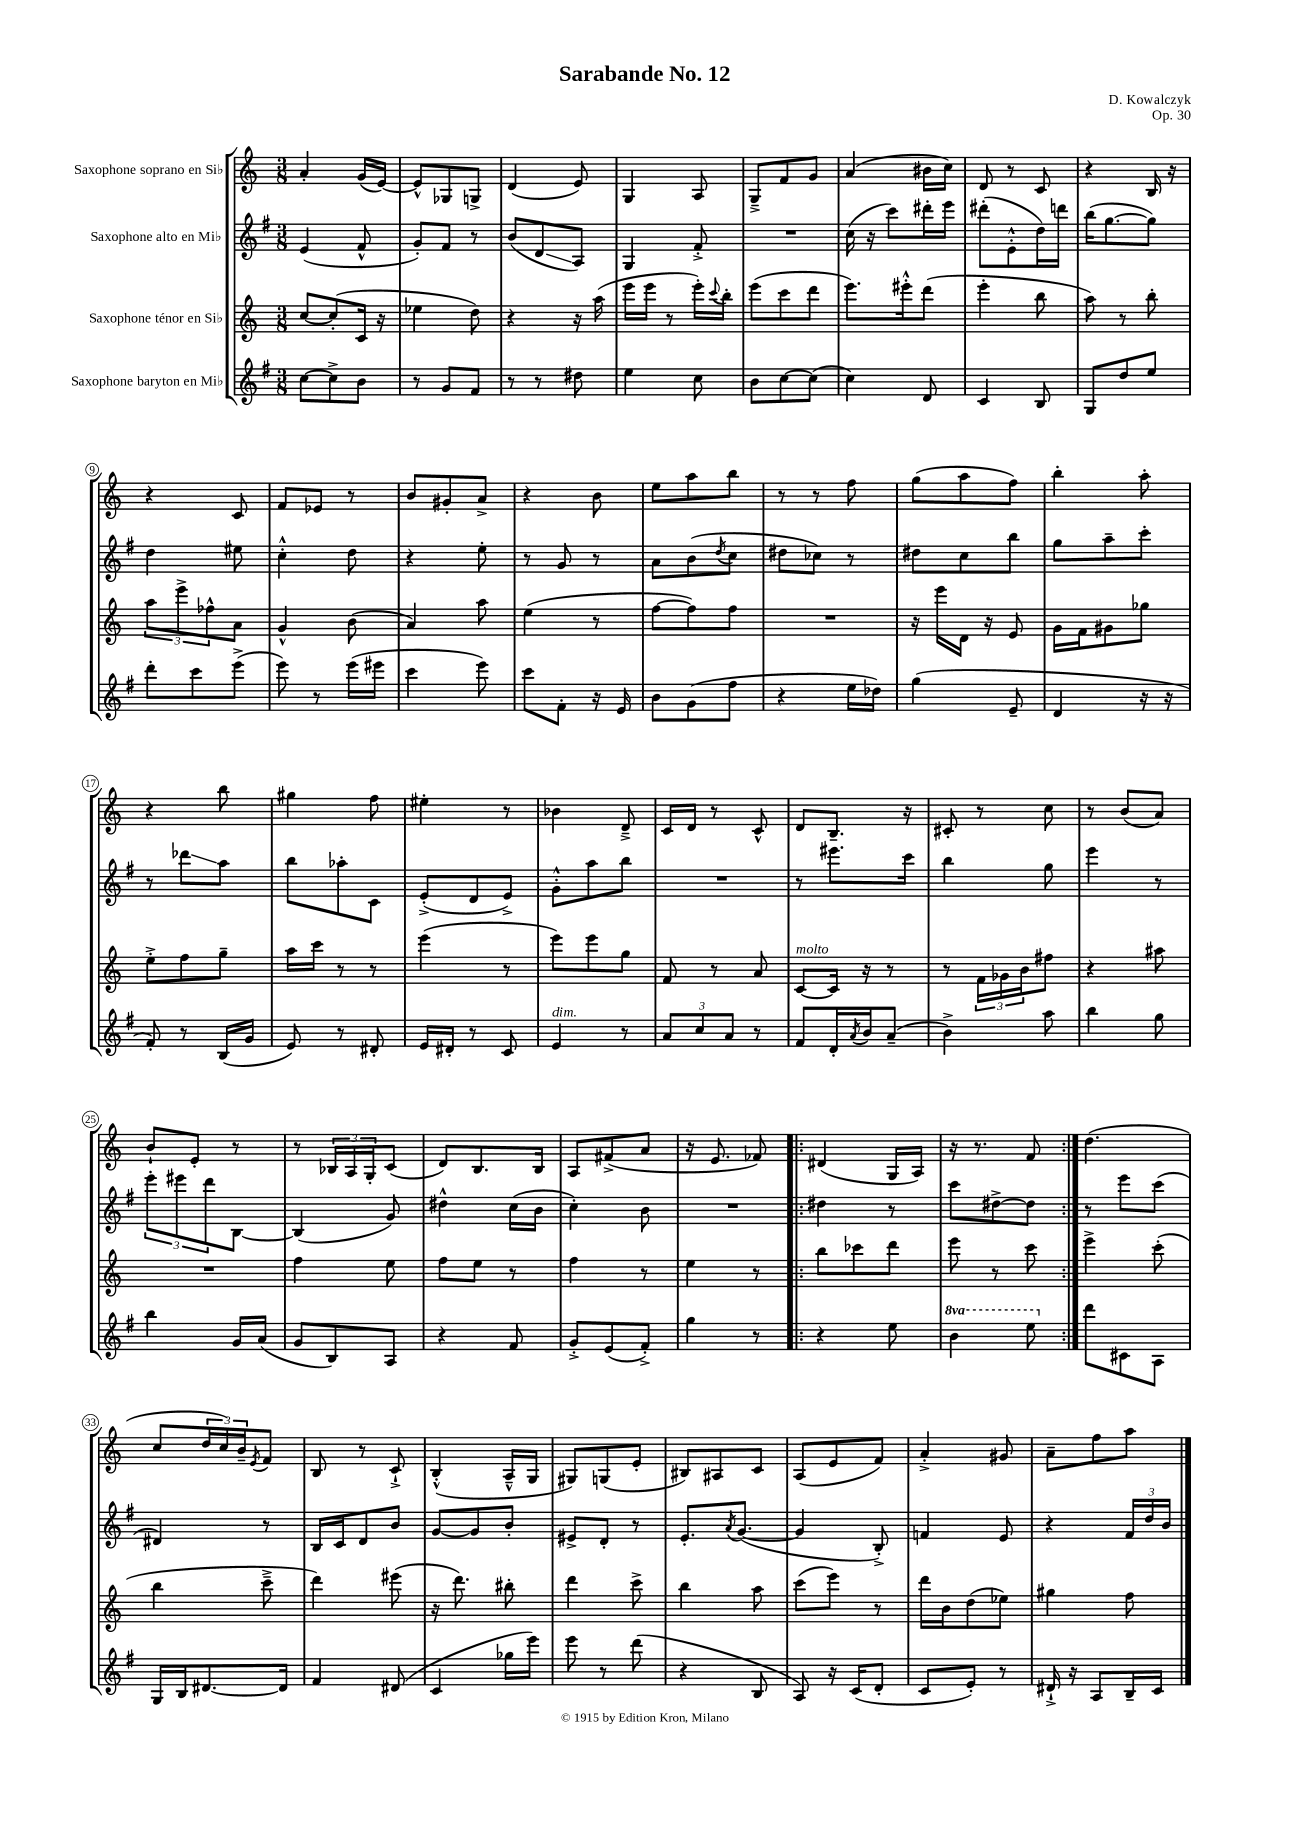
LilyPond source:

\header { title = "Sarabande No. 12" composer = "D. Kowalczyk" opus = "Op. 30" }
<<
\new StaffGroup <<
\new Staff = "s0" \with { instrumentName = "Saxophone soprano en Sib" } {
    \clef treble \key c \major \numericTimeSignature \time 3/8
    a'4-. g'16( e'16~) |
    e'8-^ ges8 g8-> |
    d'4( e'8) |
    g4 a8 |
    g8---> f'8 g'8 |
    a'4( bis'16 c''16) |
    d'8 r8 c'8 |
    r4 b16 r16 |
    r4 c'8 |
    f'8 ees'8 r8 |
    b'8 gis'8-. a'8-> |
    r4 b'8 |
    e''8 a''8 b''8 |
    r8 r8 f''8 |
    g''8( a''8 f''8) |
    b''4-. a''8-. |
    r4 b''8 |
    gis''4 f''8 |
    eis''4-. r8 |
    bes'4 d'8---> |
    c'16 d'16 r8 c'8-^ |
    d'8 b8.-- r16 |
    cis'8-. r8 c''8 |
    r8 b'8( a'8) |
    b'8-! e'8-. r8 |
    r8 \tuplet 3/2 { bes16 a16 g16-. } c'8( |
    d'8) b8. b16 |
    a8 fis'8->( a'8 |
    r16 e'8. fes'8) |
    \repeat volta 2 { dis'4( g16 a16) |
    r16 r8. f'8 | }
    d''4.( |
    c''8 \tuplet 3/2 { d''16 c''16) b'16-- } \acciaccatura { e'8 } f'8 |
    b8 r8 c'8-!-> |
    b4-.-^( a16---^ g16 |
    gis8) g8( e'8-. |
    bis8) ais8 c'8 |
    a8( e'8 f'8) |
    a'4-.-> gis'8 |
    a'8-- f''8 a''8 \bar "|." |
}
\new Staff = "s1" \with { instrumentName = "Saxophone alto en Mib" } {
    \clef treble \key g \major \numericTimeSignature \time 3/8
    e'4( fis'8-^ |
    g'8-.) fis'8 r8 |
    b'8( d'8\glissando a8) |
    g4 fis'8-.-> |
    R4. |
    c''16( r16 c'''8) dis'''16-. e'''16 |
    dis'''8-.( e'8-.-^ d''16) d'''16 |
    b''16( g''8.~ g''8) |
    d''4 eis''8 |
    c''4-.-^ d''8 |
    r4 e''8-. |
    r8 g'8 r8 |
    a'8 b'8( \acciaccatura { d''8 } c''8 |
    dis''8 ces''8) r8 |
    dis''8 c''8 b''8 |
    g''8 a''8-- c'''8-. |
    r8 des'''8\glissando a''8 |
    b''8 aes''8-. c'8 |
    e'8-.->( d'8 e'8->) |
    g'8-.-^ a''8 b''8 |
    R4. |
    r8 eis'''8. c'''16 |
    b''4 g''8 |
    e'''4 r8 |
    \tuplet 3/2 { e'''8-. eis'''8 d'''8 } b8~ |
    b4( g'8) |
    dis''4-^ c''16( b'16 |
    c''4-.) b'8 |
    R4. |
    \repeat volta 2 { dis''4 r8 |
    c'''8 dis''8~-> dis''8 | }
    r8 e'''8 c'''8( |
    dis'4) r8 |
    b16 c'16 d'8 b'8 |
    g'8~ g'8 b'8-. |
    eis'8-> d'8-. r8 |
    e'8.-. \acciaccatura { a'8 } g'8.~( |
    g'4 b8-.->) |
    f'4 e'8 |
    r4 \tuplet 3/2 { fis'16 d''16 b'16 } \bar "|." |
}
\new Staff = "s2" \with { instrumentName = "Saxophone ténor en Sib" } {
    \clef treble \key c \major \numericTimeSignature \time 3/8
    c''8~ c''8-.( c'16 r16 |
    ees''4 d''8) |
    r4 r16 a''16( |
    e'''16 e'''16 r8 e'''16-.) \appoggiatura { c'''8 } b''16-. |
    e'''8( c'''8 d'''8 |
    e'''8.) eis'''16-.-^ d'''8( |
    e'''4-. b''8 |
    a''8) r8 b''8-. |
    \tuplet 3/2 { a''8 e'''8-> fes''8-^ } a'8 |
    g'4-^ b'8( |
    a'4) a''8 |
    e''4( r8 |
    f''8~ f''8) f''8 |
    R4. |
    r16 e'''16 d'16 r16 e'8 |
    g'16 f'16 gis'8 ges''8 |
    e''8-.-> f''8 g''8-- |
    a''16 c'''16 r8 r8 |
    e'''4( r8 |
    e'''8) e'''8 g''8 |
    f'8 r8 a'8 |
    c'8~^\markup { \italic "molto" } c'16 r16 r8 |
    r8 \tuplet 3/2 { f'16 ges'16 b'16 } fis''8 |
    r4 ais''8 |
    R4. |
    f''4 e''8 |
    f''8 e''8 r8 |
    f''4 r8 |
    e''4 r8 |
    \repeat volta 2 { b''8 ces'''8 d'''8 |
    e'''8 r8 c'''8 | }
    e'''4-> c'''8-.( |
    b''4 c'''8---> |
    d'''4) eis'''8( |
    r16 d'''8.) bis''8-. |
    d'''4 c'''8-> |
    b''4 a''8 |
    c'''8( e'''8) r8 |
    d'''16 b'16 d''8( ees''8) |
    gis''4 f''8 \bar "|." |
}
\new Staff = "s3" \with { instrumentName = "Saxophone baryton en Mib" } {
    \clef treble \key g \major \numericTimeSignature \time 3/8 \set Staff.ottavationMarkups = #ottavation-simple-ordinals
    c''8~ c''8-> b'8 |
    r8 g'8 fis'8 |
    r8 r8 dis''8 |
    e''4 c''8 |
    b'8 c''8~ c''8( |
    c''4) d'8 |
    c'4 b8 |
    g8 d''8 e''8 |
    d'''8-. c'''8 e'''8->( |
    e'''8) r8 e'''16( eis'''16 |
    c'''4 e'''8) |
    c'''8 fis'8-. r16 e'16 |
    b'8 g'8( fis''8 |
    r4 e''16 des''16) |
    g''4( e'8-- |
    d'4 r16 r16 |
    fis'8-.) r8 b16( g'16 |
    e'8) r8 dis'8-. |
    e'16 dis'16-. r8 c'8 |
    e'4^\markup { \italic "dim." } r8 |
    \tuplet 3/2 { a'8 c''8 a'8 } r8 |
    fis'8 d'16-. \acciaccatura { a'8 } b'16 a'8--( |
    b'4->) a''8 |
    b''4 g''8 |
    b''4 g'16 a'16( |
    g'8 b8) a8 |
    r4 fis'8 |
    g'8-.-> e'8( fis'8-.->) |
    g''4 r8 |
    \repeat volta 2 { r4 e''8 |
    \ottava #1 b''4 e'''8 \ottava #0 | }
    d'''8 cis'8 a8 |
    g16 b16 dis'8.~ dis'16 |
    fis'4 dis'8( |
    c'4 ges''16 e'''16) |
    e'''8 r8 d'''8( |
    r4 b8 |
    a8) r16 c'16( d'8-. |
    c'8 e'8-.) r8 |
    dis'16-!-> r16 a8 b16-- c'16 \bar "|." |
}
>>
>>
\layout { \context { \Score \override BarNumber.stencil = #(make-stencil-circler 0.1 0.3 ly:text-interface::print) } }
